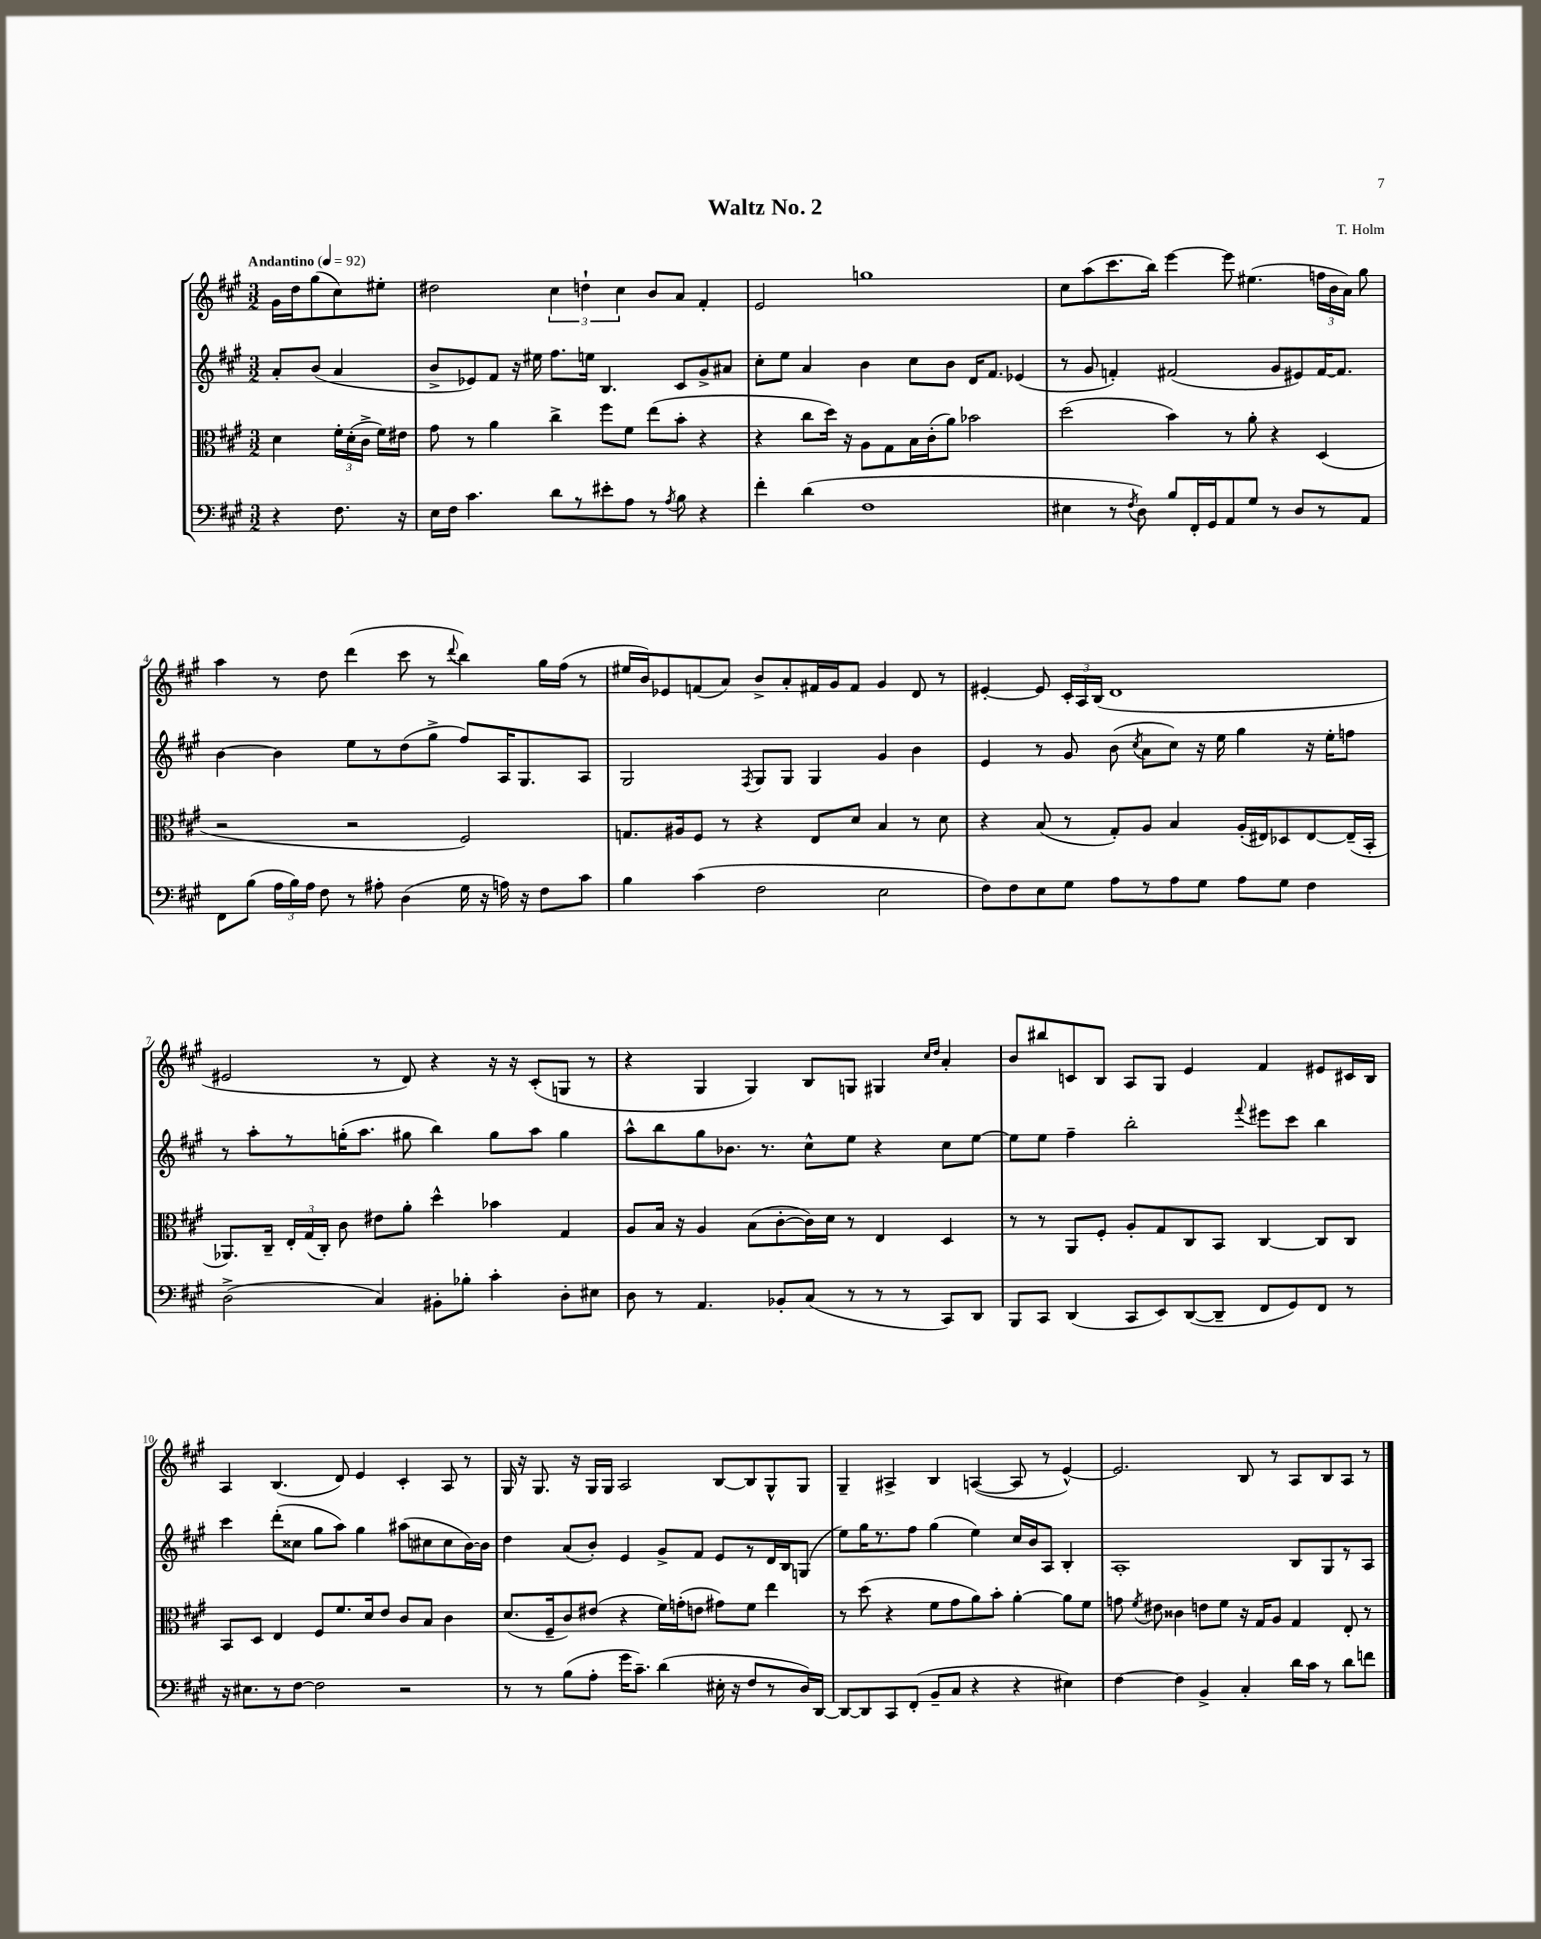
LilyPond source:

\header { title = "Waltz No. 2" composer = "T. Holm" }
<<
\new StaffGroup <<
\new Staff = "s0" {
    \clef treble \key a \major \numericTimeSignature \time 3/2 \partial 2 \tempo "Andantino" 4 = 92
    \autoBeamOff gis'16[ d''16 gis''8( cis''8) eis''8]-. |
    dis''2 \tuplet 3/2 { cis''4 d''4-! cis''4 } b'8[ a'8] fis'4-. |
    e'2 g''1 |
    cis''8[ a''8( cis'''8. b''16]) e'''4~ e'''8 eis''4.( \tuplet 3/2 { f''16[ b'16 a'16]) } gis''8 |
    a''4 r8 d''8 d'''4( cis'''8 r8 \appoggiatura { d'''8 } b''4) gis''16[ fis''16]( r8 |
    eis''16[ b'16) ees'8 f'8( a'8]) b'8[-> a'8-. fis'16 gis'16 fis'8] gis'4 d'8 r8 |
    eis'4~-. eis'8 \tuplet 3/2 { cis'16[-. a16 b16]( } d'1 |
    eis'2 r8 d'8) r4 r16 r16 cis'8[-.( g8] r8 |
    r4 gis4 gis4) b8[ g8] gis4 \grace { cis''16[ d''16] } a'4-. |
    b'8[ bis''8 c'8 b8] a8[ gis8] e'4 fis'4 eis'8[ cis'16 b16] |
    a4 b4.( d'8) e'4 cis'4-. a8 r8 |
    gis16 r16 gis8. r16 gis16[ gis16] a2 b8[~ b8 gis8-^ gis8] |
    gis4-- ais4-> b4 a4~( a8 r8 e'4~-^) |
    e'2. b8 r8 a8[ b8 a8] r8 \bar "|." |
}
\new Staff = "s1" {
    \clef treble \key a \major \numericTimeSignature \time 3/2 \partial 2
    \autoBeamOff a'8[-. b'8]( a'4 |
    b'8[-> ees'8) fis'8] r16 eis''16 fis''8.[ e''16] b4. cis'8[ gis'8-> ais'8] |
    cis''8[-. e''8] a'4 b'4 cis''8[ b'8] d'16[ fis'8.] ees'4( |
    r8 gis'8 f'4-.) fis'2( gis'8[ eis'8) fis'16~ fis'8.] |
    b'4~ b'4 e''8[ r8 d''8( gis''8]-> fis''8[) a16 gis8. a8] |
    gis2 \acciaccatura { fis8 } gis8[ gis8] gis4 gis'4 b'4 |
    e'4 r8 gis'8 b'8( \acciaccatura { cis''8 } a'8[ cis''8]) r16 e''16 gis''4 r16 e''16[-. f''8] |
    r8 a''8[-. r8 g''16-.( a''8.] gis''8 b''4) gis''8[ a''8] gis''4 |
    a''8[-^ b''8 gis''8 bes'8.] r8. cis''8[-^ e''8] r4 cis''8[ e''8]~ |
    e''8[ e''8] fis''4-- b''2-. \appoggiatura { fis'''8 } eis'''8[ cis'''8] b''4 |
    cis'''4 d'''8[-.( cisis''8] gis''8[ a''8]) gis''4 ais''8[( cis''8 cis''8 b'16~) b'16] |
    d''4 a'8[( b'8]-.) e'4 gis'8[-> fis'8] e'8[ r8 d'16 b16 g8]( |
    e''8[) gis''16 r8. fis''8] gis''4( e''4) cis''16[ b'16 a8] b4-. |
    a1-. b8[ gis8 r8 a8] \bar "|." |
}
\new Staff = "s2" {
    \clef alto \key a \major \numericTimeSignature \time 3/2 \partial 2
    \autoBeamOff d'4 \tuplet 3/2 { fis'16[-. d'16-.( cis'16]-> } fis'16[) eis'16] |
    gis'8 r8 a'4 cis''4-> fis''8[ fis'8] e''8[( b'8]-. r4 |
    r4 cis''8[ d''16]) r16 a8[ gis8 b16 cis'16-.( a'8]) bes'2 |
    d''2( b'4) r8 a'8-. r4 d4( |
    r2 r2 fis2) |
    g8.[ ais16 fis8] r8 r4 e8[ d'8] b4 r8 d'8 |
    r4 b8( r8 gis8[-.) a8] b4 a16[-.( eis16) des8 eis8~ eis16--( b,16]-. |
    aes,8.[) cis16]-- \tuplet 3/2 { e16[-. gis16( cis16]-.) } cis'8 eis'8[ a'8]-. d''4-^ bes'4 gis4 |
    a8[ b16] r16 a4 b8[( cis'8~-. cis'16) d'16] r8 e4 d4 |
    r8 r8 a,8[ fis8]-. a8[-. gis8 cis8 b,8] cis4~ cis8[ cis8] |
    b,8[ d8] e4 fis8[ fis'8. d'16 e'8] cis'8[ b8] cis'4 |
    d'8.[( fis16-- cis'8) eis'8]( r4 fis'16[) g'16-.( e'8] gis'8[) fis'8] e''4 |
    r8 d''8( r4 fis'8[ gis'8 a'8) b'8]-. a'4~-. a'8[ fis'8] |
    g'8 \acciaccatura { fis'8 } eis'8 cisis'4 e'8[ fis'8] r16 gis16[ a8] gis4 e8-. r8 \bar "|." |
}
\new Staff = "s3" {
    \clef bass \key a \major \numericTimeSignature \time 3/2 \partial 2
    \autoBeamOff r4 fis8. r16 |
    e16[ fis16] cis'4. d'8[ r8 eis'8-. a8] r8 \acciaccatura { a8 } b8 r4 |
    fis'4-. d'4( fis1 |
    eis4 r8 \acciaccatura { fis8 } d8) b8[ fis,16-. gis,16 a,8 gis8] r8 d8[ r8 a,8] |
    fis,8[ b8]( \tuplet 3/2 { a16[ b16) a16] } fis8 r8 ais8-. d4( gis16 r16 a16) r16 fis8[ cis'8] |
    b4 cis'4( fis2 e2 |
    fis8[) fis8 e8 gis8] a8[ r8 a8 gis8] a8[ gis8] fis4 |
    d2->( cis4) bis,8[-. bes8]-. cis'4-. d8[-. eis8] |
    d8 r8 a,4. bes,8[-. cis8]( r8 r8 r8 cis,8[) d,8] |
    b,,8[ cis,8] d,4( cis,8[ e,8) d,8~( d,8]-- fis,8[ gis,8) fis,8] r8 |
    r16 eis8.[ r8 fis8]~ fis2 r2 |
    r8 r8 b8[( a8]-. gis'16[ cis'8.]--) d'4( eis16-. r16 fis8[ r8 d16) d,16]~ |
    d,8[~ d,8 cis,8 fis,8]-.( b,8[-- cis8] r4 r4 eis4) |
    fis4~ fis4 b,4-> cis4-. d'16[ cis'16] r8 d'8[ f'8] \bar "|." |
}
>>
>>
